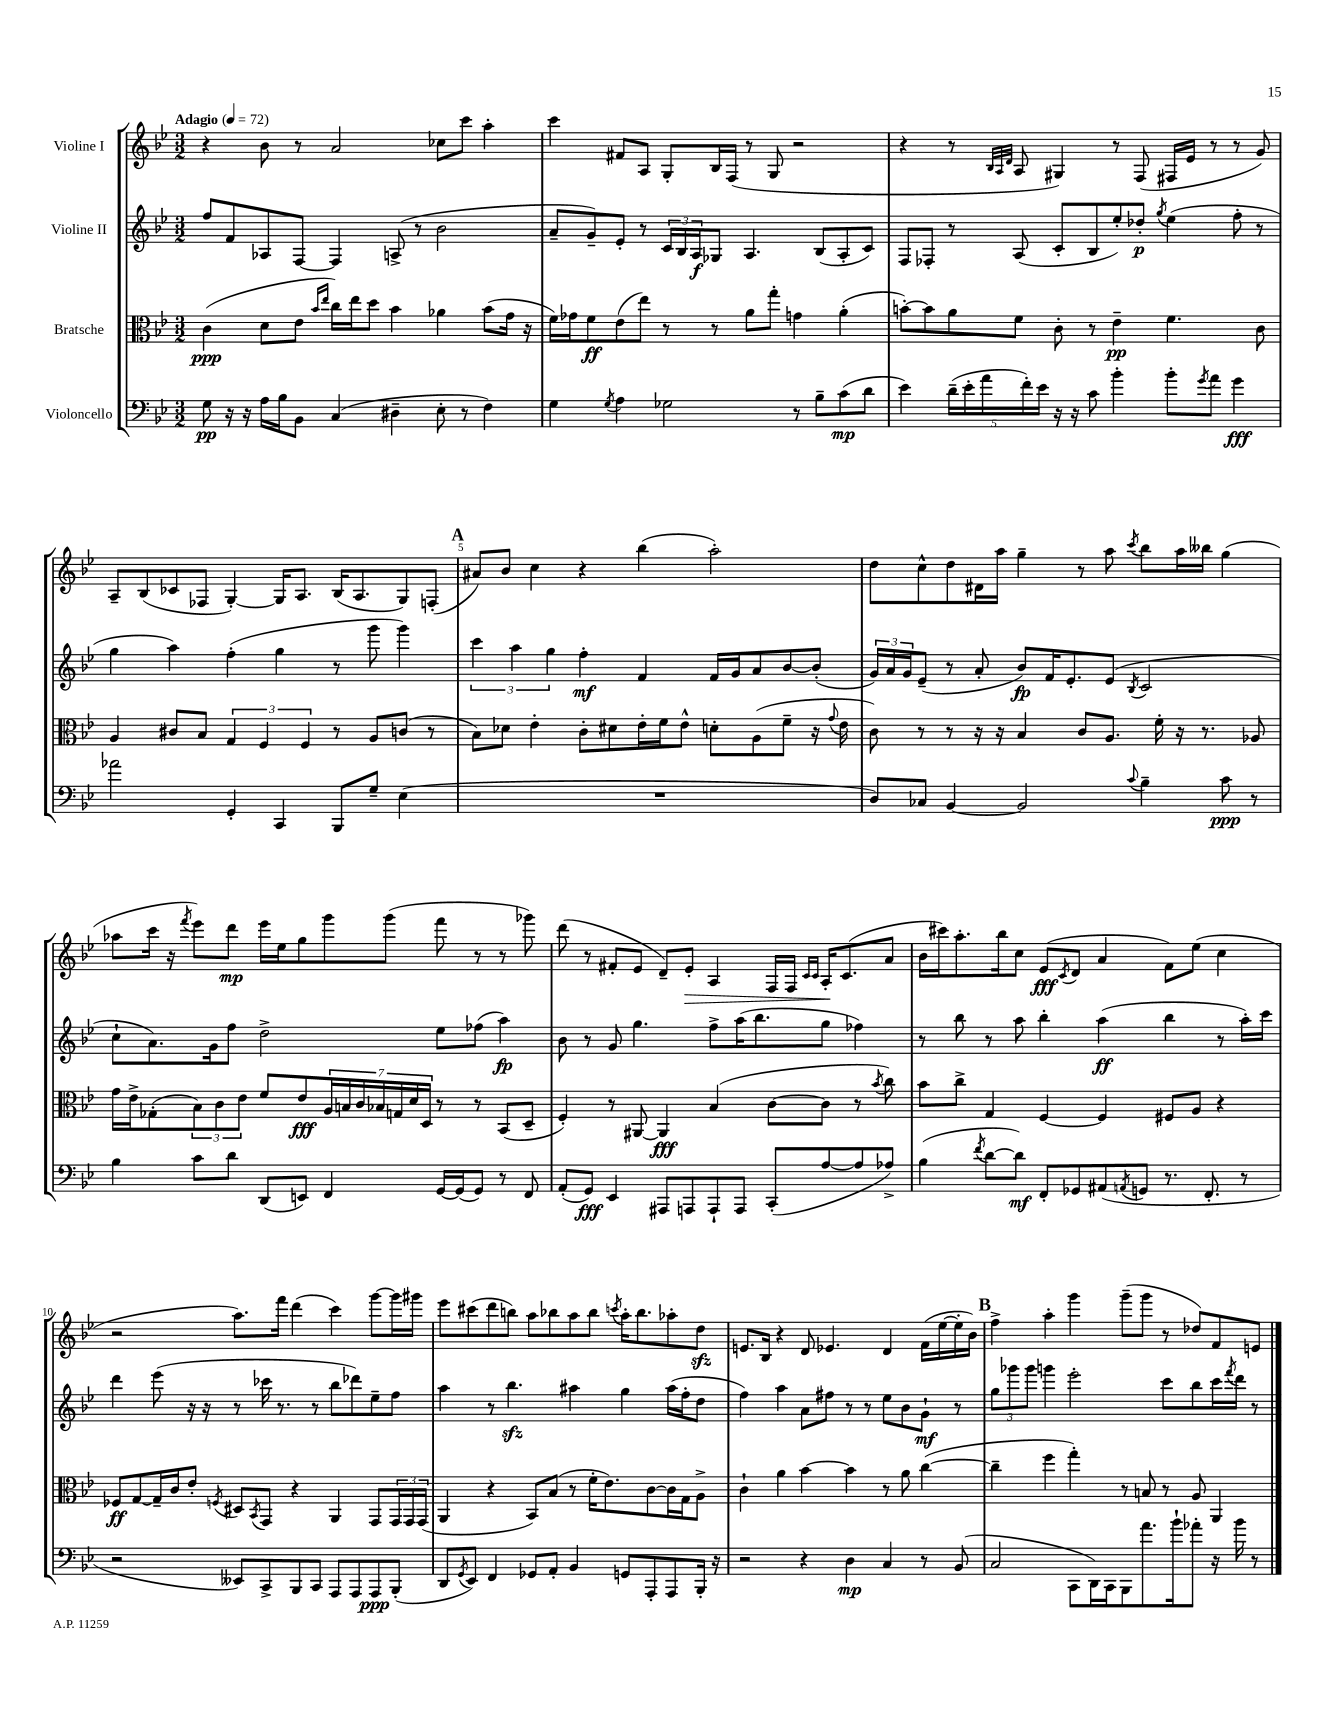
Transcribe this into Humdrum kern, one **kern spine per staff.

**kern	**kern	**kern	**kern
*staff4	*staff3	*staff2	*staff1
*clefF4	*clefC3	*clefG2	*clefG2
*k[b-e-]	*k[b-e-]	*k[b-e-]	*k[b-e-]
*M3/2	*M3/2	*M3/2	*M3/2
*MM72	*MM72	*MM72	*MM72
8G	(4c	8ff	4r
16r	.	8f	.
16r	.	.	.
16A	8d	8A-	8b-
16B-	.	.	.
8BB-	8e-	[8F	8r
.	16qqb-	.	.
.	16qqee-	.	.
(4C	16cc)	4F]	2a
.	16ee-	.	.
.	8dd	.	.
4D#~	4b-	(8A^	.
.	.	8r	.
8E-'	4a-	2b-	8cc-
8r	.	.	8ccc
4F)	(8b-	.	4aa'
.	16g	.	.
.	16r	.	.
=	=	=	=
4G	16f)	8a~	4ccc
.	16g-	.	.
.	8f	8g~)	.
8qG	.	.	.
4A	(8e-	8e-'	8f#
.	8ee-)	8r	8A
2G-	8r	24c	8G'
.	.	24B-	.
.	.	24A	.
.	8r	8G-	16B-
.	.	.	(16F
.	8a	4.A	8r
.	8gg'	.	8G
8r	4g	.	2r
8B-~	.	(8B-	.
(8c	(4a'	8A'	.
8d	.	8c)	.
=	=	=	=
4e-)	[8b')	8F	4r
.	8b]	8F-'	.
(20d~	8a	8r	8r
20e-'	.	.	.
20a	.	.	.
.	.	.	32qqB-
.	.	.	32qqA
.	.	.	32qqd
.	8f	(8A	8A
20f')	.	.	.
20e-	.	.	.
16r	8c'	8c'	4G#)
16r	.	.	.
8c	8r	8B-	.
4b-'	4e-~	8ee-')	8r
.	.	8dd-'	(8F
.	.	8qgg	.
8b-'	4.f	(4ee-	16F#
.	.	.	16e-
8qg	.	.	.
8a	.	.	8r
4g	.	8ff'	8r
.	8c	8r	8g)
=	=	=	=
2a-	4A	4gg	8A~
.	.	.	(8B-
.	8c#	4aa)	8c-
.	8B-	.	8F-
4GG'	6G	(4ff'	[4G')
.	6F	.	.
4CC	.	4gg	16G]
.	.	.	8.A
.	6F	.	.
8BBB-	8r	8r	(16B-
.	.	.	8.A
8G~	8A	8ggg	.
(4E-	(8c	4ggg)	8G)
.	8r	.	(8F'
=	=	=	=
1.r	8B-)	6ccc	8a#)
.	8d-	.	8b-
.	.	6aa	.
.	4e-'	.	4cc
.	.	6gg	.
.	8c'	4ff'	4r
.	8d#	.	.
.	16e-'	4f	(4bb-
.	16f	.	.
.	8e-^^	.	.
.	8d'	16f	2aa')
.	.	16g	.
.	(8A	8a	.
.	8f~	[8b-	.
.	16r	(8b-']	.
.	8qqg	.	.
.	16e-	.	.
=	=	=	=
8D)	8c)	24g)	8dd
.	.	24a	.
.	.	24g	.
8C-	8r	(8e-~	8cc^^
[4BB-	8r	8r	8dd
.	16r	8a'	16d#
.	16r	.	16aa
2BB-]	4B-	8b-)	4gg~
.	.	16f	.
.	.	8.e-'	.
.	8c	.	8r
.	8.A	(8e-	8aa
8qqc	.	8qB-	8qccc
4B-~	.	2c	8bb-
.	16f'	.	.
.	16r	.	16aa
.	8.r	.	16bb--
8c	.	.	(4gg
8r	8A-	.	.
=	=	=	=
4B-	16g	8cc`	8aa-
.	16e-^	.	.
.	(8G-'	8.a)	16ccc
.	.	.	16r
.	.	.	8qfff
8c	12B-)	.	8eee-)
.	.	16g	.
.	12c	.	.
8d	.	8ff	8ddd
.	12e-	.	.
(8DD	8f	2dd^	16eee-
.	.	.	16ee-
8EE)	8e-	.	8gg
4FF	28A	.	8ggg
.	28B	.	.
.	28c	.	.
.	28B-	.	.
.	.	.	(8ggg
.	28G	.	.
.	28d	.	.
.	28D	.	.
[16GG	8r	8ee-	8fff
(16GG]	.	.	.
8GG)	8r	(8ff-	8r
8r	(8BB-	4aa)	8r
8FF	8D~	.	8ggg-)
=	=	=	=
(8AA'	4F')	8b-	(8ddd
8GG)	.	8r	8r
4EE-	8r	8g	8f#'
.	[8AA#	4.gg	8e-
8AAA#	4AA#]	.	8d~)
8AAA	.	.	8e-'
8AAA`	(4B-	8ff^	4A
8AAA	.	(16aa	.
.	.	8.bb-	.
(8CC'	[8c	.	16F
.	.	.	16F
.	.	.	16qqc
.	.	.	16qqc
[8A	8c]	8gg	16A'
.	.	.	(8.c
8A]	8r	4ff-)	.
.	8qb-	.	.
8A-^)	8cc)	.	8a
=	=	=	=
(4B-	8b-	8r	16b-
.	.	.	16ccc#)
.	8cc^	8bb-	8.aa'
8qf	.	.	.
[8d	4G	8r	.
.	.	.	16bb-
8d])	.	8aa	8cc
8FF'	[4F	4bb-'	(8e-
.	.	.	8qc
8GG-	.	.	8d
(8AA#	4F]	(4aa	4a
8qAA	.	.	.
8GG	.	.	.
8.r	8F#	4bb-	8f)
.	8A	.	(8ee-
8.FF'	.	.	.
.	4r	8r	4cc
8r	.	16aa')	.
.	.	16ccc	.
=	=	=	=
2r	8F-	4ddd	2r
.	[8G	.	.
.	16G~]	(8eee-	.
.	16c	.	.
.	8e-'	16r	.
.	.	16r	.
.	8qF	.	.
8EE--)	8D#	8r	8.aa)
.	8qBB-	.	.
8CC^	8GG	16ccc-	.
.	.	8.r	16fff
8BBB-	4r	.	(4ddd
8CC	.	8r	.
8AAA	4AA	8bb-	4ccc)
8AAA	.	8ddd-)	.
8AAA	8GG	8ee-~	[8ggg
(8BBB-'	24GG	8ff	16ggg]
.	24GG	.	.
.	.	.	16ggg#
.	(24GG	.	.
=	=	=	=
8DD	4AA	4aa	8eee-
8qGG	.	.	.
8EE-)	.	.	(8ccc#
4FF	4r	8r	8ddd
.	.	4.bb-	8bb)
8GG-	8BB-)	.	8aa
8AA'	(8B-	.	8bb-
4BB-	8r	4aa#	8aa
.	16f'	.	8bb-
.	8.e-)	.	.
.	.	.	8qccc
8GG	.	4gg	16aa'
.	.	.	8.bb-
8AAA'	[8c	.	.
8AAA	16c]	(16aa#	8aa-'
.	16G	16ff'	.
16BBB-'	8A^	8dd	8dd
16r	.	.	.
=	=	=	=
2r	4c`	4ff)	8.e
.	.	.	16B-
.	4a	4aa	4r
4r	[4b-	8a	8d
.	.	8ff#	4.e-
4D	4b-]	8r	.
.	.	8r	.
4C	8r	8ee-	4d
.	8a	8b-	.
8r	([4cc	8g`	(16f
.	.	.	[16ee-
(8BB-	.	8r	16ee-']
.	.	.	16b-)
=	=	=	=
2C	4cc~]	12gg	4ff^
.	.	12ggg-	.
.	.	12ggg-	.
.	4ff	4ggg	4aa'
8CC	4gg')	2eee-'	4ggg
16DD)	.	.	.
16CC	.	.	.
8BBB-	8r	.	(8ggg~
8.a	8B	.	8ggg
.	8r	8ccc	8r
16b-`	.	.	.
8a-'	8A	8bb-	8dd-)
16r	4AA	16ccc	8f
.	.	8qfff	.
16b-	.	16ddd	.
8r	.	8r	8e
==	==	==	==
*-	*-	*-	*-
